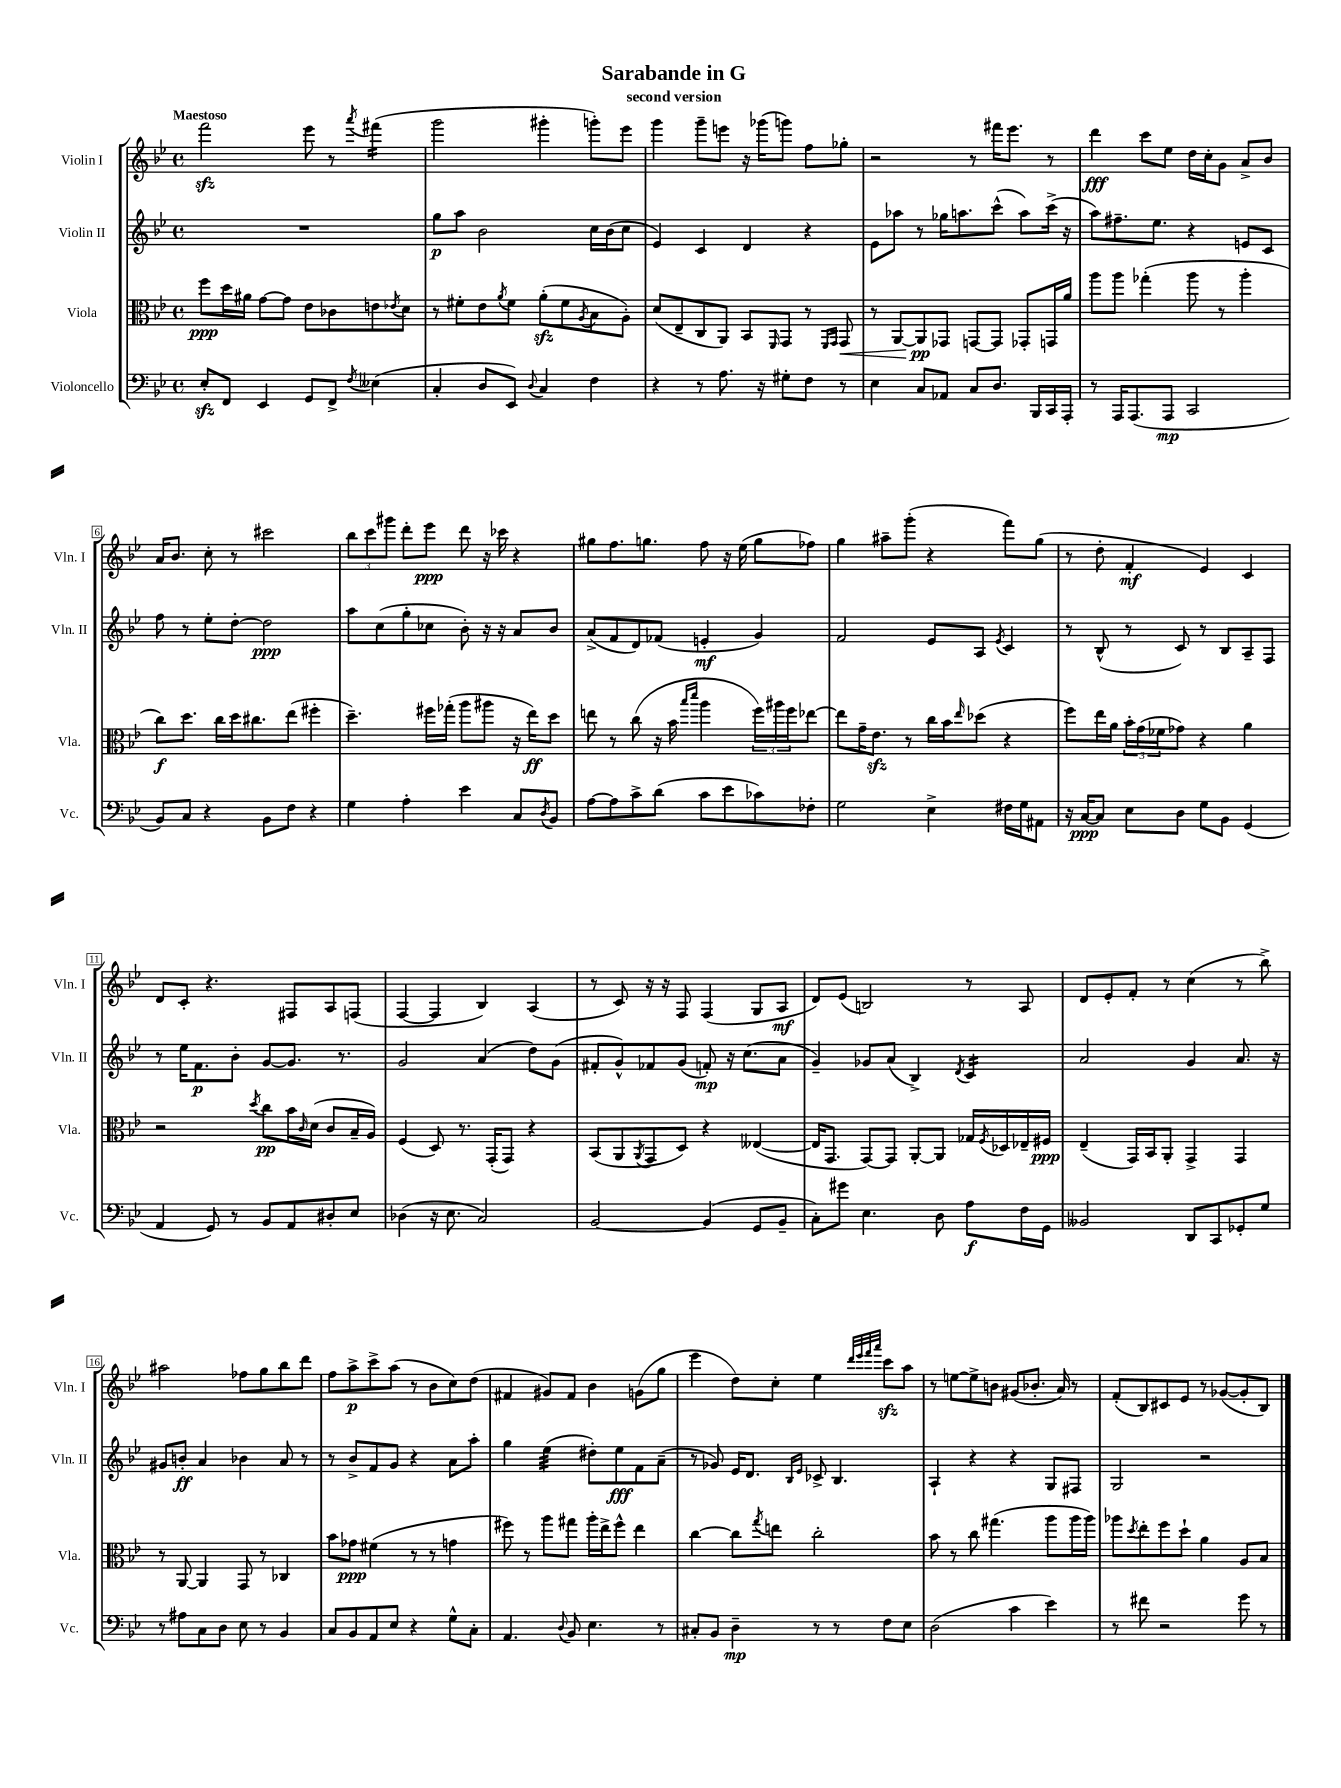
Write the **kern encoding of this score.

**kern	**kern	**kern	**kern
*staff4	*staff3	*staff2	*staff1
*clefF4	*clefC3	*clefG2	*clefG2
*k[b-e-]	*k[b-e-]	*k[b-e-]	*k[b-e-]
*M4/4	*M4/4	*M4/4	*M4/4
*met(c)	*met(c)	*met(c)	*met(c)
8E-'	8ff	1r	2fff
8FF	16dd	.	.
.	16a#	.	.
4EE-	[8g	.	.
.	8g]	.	.
8GG	8e-	.	8eee-
8FF^	8c-	.	8r
8qF	.	.	8qaaa
(4E--	8e	.	(4fff#
.	8qe-	.	.
.	8d	.	.
=	=	=	=
4C'	8r	8gg	2ggg
.	8f#'	8aa	.
8D	8e-	2b-	.
.	8qa	.	.
8EE-)	8f#	.	.
8qqD	.	.	.
4C	(8a'	.	4ggg#'
.	8f#	.	.
.	8qA	.	.
4F	8B-	16cc	8ggg')
.	.	(16b-	.
.	8A')	8cc	8eee-
=	=	=	=
4r	(8d	4e-)	4ggg
.	8E-~	.	.
8r	8C	4c	8ggg~
8.A	8AA)	.	8eee
.	8BB-	4d	16r
16r	.	.	(16ggg-
.	16qqFF	.	.
8G#'	8GG	.	8ggg)
8F	8r	4r	8ff
.	16qqFF	.	.
.	16qqGG	.	.
8r	8GG	.	8gg-'
=	=	=	=
4E-	8r	8e-	2r
.	[8AA	8aa-	.
8C	8AA]	8r	.
8AA-	8GG-	16gg-	.
.	.	8.aa	.
8C	[8GG	.	8r
8.D	8GG]	(8ccc^^	16fff#
.	.	.	8.eee-
.	8GG-'	8aa)	.
16BBB-	.	.	.
16CC	16GG	(16ccc^	8r
16AAA'	16a	16r	.
=	=	=	=
8r	8aa	8aa)	4ddd
16AAA	8aa	8.ff#~	.
(8.AAA	.	.	.
.	(4gg-'	.	8ccc
.	.	8.ee-	.
8AAA	.	.	8ee-
2CC	8aa	4r	16dd
.	.	.	16cc'
.	8r	.	8g
.	4aa'	8e	8a^
.	.	8c	8b-
=	=	=	=
8BB-)	8cc)	8ff	16a
.	.	.	8.b-
8C	8.dd	8r	.
4r	.	8ee-'	8cc'
.	16cc	.	.
.	16dd	[8dd'	8r
.	8.cc#	.	.
8BB-	.	2dd]	2ccc#
8F	(8ee-	.	.
4r	4ff#'	.	.
=	=	=	=
4G	4.dd~)	8aa	12bb-
.	.	.	12ccc
.	.	(8cc	.
.	.	.	12ggg#
4A'	.	8gg'	8ddd'
.	16ff#	8cc-	8eee-
.	(16gg-'	.	.
4e-	8aa	8b-')	8ddd
.	8aa#	16r	16r
.	.	16r	16ccc-
8C	16r	8a	4r
.	16ee-)	.	.
8qD	.	.	.
8BB-	8dd	8b-	.
=	=	=	=
[8A	8ee	(8a^	8gg#
8A]	8r	8f	8.ff
8c^	(8cc	8d)	.
.	.	.	8.gg
(8d	16r	(8f-	.
.	16b-	.	.
.	16qqbb-	.	.
.	16qqddd	.	.
8c	4aa	4e'	8ff
8e-	.	.	16r
.	.	.	(16ee-
8c-)	24ff)	4g)	8gg
.	24aa#	.	.
.	24ff	.	.
8F-'	[8ee-	.	8ff-)
=	=	=	=
2G	8ee-]	2f	4gg
.	16g~	.	.
.	8.e-	.	.
.	.	.	8aa#~
.	8r	.	(8ggg'
4E-^	16cc	8e-	4r
.	16b-	.	.
.	16qqee-	.	.
.	(8dd-	8A	.
.	.	8qe-	.
16F#	4r	4c	8fff)
16G	.	.	.
8AA#	.	.	(8gg
=	=	=	=
16r	8ff)	8r	8r
[16C	.	.	.
8C]	16ee-	(8B-^^	8dd'
.	16a	.	.
8E-	24b-'	8r	4f'
.	(24g	.	.
.	24f-	.	.
8D	8g-)	8c)	.
8G	4r	8r	4e-)
8BB-	.	8B-	.
(4GG	4a	8A~	4c
.	.	8F	.
=	=	=	=
4AA	2r	8r	8d
.	.	16ee-	8c'
.	.	8.f	.
8GG)	.	.	4.r
8r	.	8b-'	.
.	8qdd	.	.
8BB-	8cc	[8g	.
8AA	16b-	8.g]	8F#
.	16qqc	.	.
.	(16d	.	.
8D#'	8c	.	8A
.	.	8.r	.
8E-	16B-~	.	(8F
.	16A)	.	.
=	=	=	=
(4D-	(4F	2g	[4F
16r	8D)	.	4F]
8.E-	.	.	.
.	8.r	.	.
2C)	.	(4a	4B-)
.	(16GG'	.	.
.	8GG)	.	.
.	4r	8dd)	(4A
.	.	(8g	.
=	=	=	=
[2BB-	(8BB-	8f#'	8r
.	8AA	8g^^)	8c)
.	8qAA	.	.
.	8GG	8f-	16r
.	.	.	16r
.	8D)	(8g	8F
(4BB-]	4r	8f')	(4F
.	.	16r	.
.	.	(8.cc	.
8GG	([4E--	.	8G
8BB-~	.	8a	8A
=	=	=	=
8C')	16E--]	4g~)	8d)
.	8.GG	.	.
8g#	.	.	(8e-
4.E-	[8GG)	8g-	2B)
.	8GG]	(8a	.
.	[8AA'	4B-^)	.
8D	8AA]	.	.
.	.	8qd	.
8A	16G-	4c	8r
.	8qF	.	.
.	16D-	.	.
16F	16E-~	.	8A
16GG	16F#	.	.
=	=	=	=
2BB--	(4E-~	2a	8d
.	.	.	8e-'
.	16GG)	.	8f'
.	16BB-	.	.
.	8AA'	.	8r
8DD	4GG^	4g	(4cc
8CC	.	.	.
8GG-'	4GG	8.a	8r
8G	.	.	8bb-^)
.	.	16r	.
=	=	=	=
8r	8r	8g#	2aa#
8A#	[8AA	8b'	.
8C	4AA]	4a	.
8D	.	.	.
8E-	8GG	4b-	8ff-
8r	8r	.	8gg
4BB-	4C-	8a	8bb-
.	.	8r	8ddd
=	=	=	=
8C	8b-	8r	8ff
8BB-	8g-	8b-^	8aa^
8AA	(4f#	8f	8ccc^
8E-	.	8g	(8aa
4r	8r	4r	8r
.	8r	.	8b-
8G^^	4g	8a	8cc)
8C'	.	8aa'	(8dd
=	=	=	=
4.AA	8ff#)	4gg	4f#
.	8r	.	.
.	8aa	(4ee-	8g#)
8qqD	.	.	.
8BB-	8gg#	.	8f#
4.E-	16aa'	8dd#')	4b-
.	16ee-^	.	.
.	8ff#^^	8ee-	.
.	4ee-	8f	(8g
8r	.	(8a~	8gg
=	=	=	=
8C#'	[4cc	8r	4eee-
8BB-	.	8g-)	.
4D~	8cc]	16e-	8dd)
.	.	8.d	.
.	8qgg	.	.
.	8ee	.	8cc'
.	.	16qqB-	.
.	.	16qqe-	.
8r	2cc'	8c-^	4ee-
8r	.	4.B-	.
.	.	.	32qqddd
.	.	.	32qqeee-
.	.	.	32qqfff
.	.	.	32qqaaa
8F	.	.	8ccc
8E-	.	.	8aa
=	=	=	=
(2D	8b-	4A`	8r
.	8r	.	[8ee
.	8cc	4r	8ee^]
.	(4.gg#	.	8b
4c	.	4r	(8g#
.	.	.	8.b-'
4e-)	8aa	8G	.
.	.	.	16a)
.	16aa	8F#	8r
.	16aa)	.	.
=	=	=	=
8r	8aa-	2G	(8f'
.	8qdd	.	.
8f#	8ee-'	.	8B-)
2r	8ff	.	8c#
.	8dd`	.	8e-
.	4a	2r	8r
.	.	.	([8g-
8g	8A	.	8g-']
8r	8B-	.	8B-)
==	==	==	==
*-	*-	*-	*-
